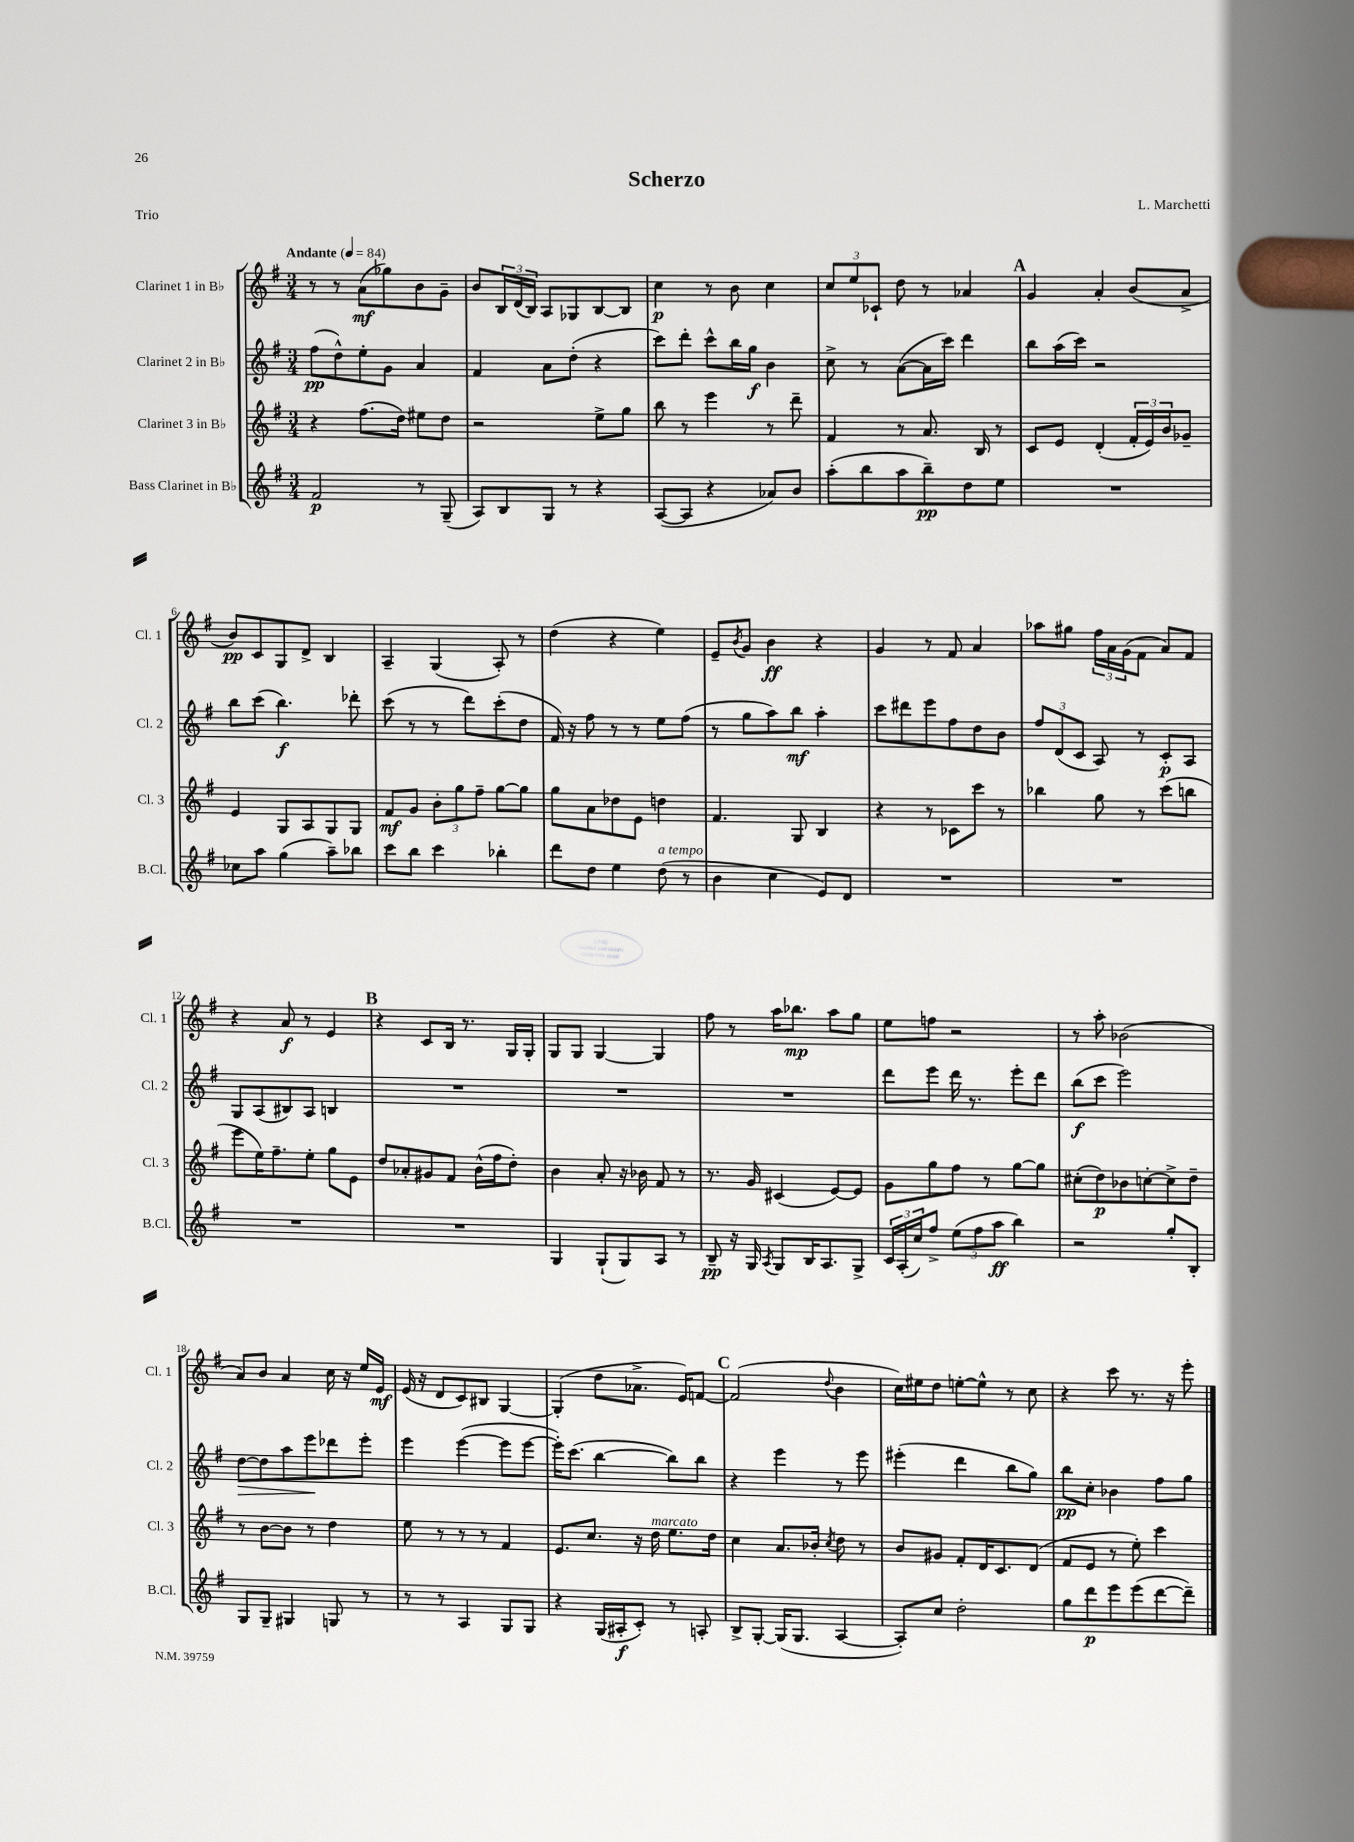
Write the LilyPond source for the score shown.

\header { title = "Scherzo" composer = "L. Marchetti" piece = "Trio" }
<<
\new StaffGroup <<
\new Staff = "s0" \with { instrumentName = "Clarinet 1 in Bb" shortInstrumentName = "Cl. 1" } {
    \clef treble \key g \major \numericTimeSignature \time 3/4 \tempo "Andante" 4 = 84
    r8 r8 a'8\mf( ges''8) b'8 g'8-- |
    b'8 \tuplet 3/2 { b16 d'16( b16) } a8 ges8 b8~ b8 |
    c''4\p r8 b'8 c''4 |
    \tuplet 3/2 { c''8 e''8 ces'8-! } d''8 r8 aes'4 |
    \mark \markup { \bold "A" } g'4 a'4-. b'8( a'8-> |
    b'8\pp) c'8 g8 d'8-> b4 |
    a4-- g4( a8-.) r8 |
    d''4( r4 e''4) |
    e'8-- \acciaccatura { b'8 } g'8 b'4\ff r4 |
    g'4 r8 fis'8 a'4 |
    aes''8 gis''8 \tuplet 3/2 { fis''16 a'16 g'16( } fis'8 a'8) fis'8 |
    r4 a'8\f r8 e'4 |
    \mark \markup { \bold "B" } r4 c'8 b16 r8. g16 g16-. |
    g8 g8 g4~ g4 |
    fis''8 r8 a''16 bes''8.\mp a''8 g''8 |
    e''8 f''8 r2 |
    r8 a''8-. bes'2( |
    a'8) b'8 a'4 c''16 r16 e''16 e'16\mf |
    e'16( r16 d'8 c'8) bis8 g4~ |
    g4-.( d''8 aes'8.-> e'16) f'8~ |
    \mark \markup { \bold "C" } f'2( \appoggiatura { d''8 } b'4 |
    c''16) eis''16 d''8 e''8~-. e''8-^ r8 c''8 |
    r4 c'''8 r8. r16 e'''8-. \bar "|." |
}
\new Staff = "s1" \with { instrumentName = "Clarinet 2 in Bb" shortInstrumentName = "Cl. 2" } {
    \clef treble \key g \major \numericTimeSignature \time 3/4
    fis''8\pp( d''8-^) e''8-. g'8 a'4 |
    fis'4 a'8 d''8-.( r4 |
    c'''8) d'''8-. c'''8-^ b''16 g''16\f b'4 |
    c''8-> r8 a'8~( a'16 c'''16) d'''4 |
    \mark \markup { \bold "A" } b''8 a''16( c'''16) r2 |
    b''8 c'''8( b''4.\f) des'''8-. |
    c'''8( r8 r8 d'''8) c'''8-.( d''8 |
    fis'16) r16 fis''8 r8 r8 e''8 fis''8( |
    r8 g''8 a''8) b''8\mf a''4-. |
    c'''8 dis'''8 e'''8 fis''8 d''8 b'8 |
    \tuplet 3/2 { fis''8 d'8( c'8 } a8) r8 c'8-.\p a8 |
    g8 a8( bis8) a8 b4 |
    \mark \markup { \bold "B" } R2. |
    R2. |
    R2. |
    d'''8 e'''8 d'''16 r8. e'''8-. d'''8 |
    b''8\f( c'''8 e'''2) |
    d''8~\> d''8 a''8 e'''8\! des'''8 e'''8-. |
    e'''4 e'''4~( e'''8 e'''8~ |
    e'''16-.) c'''8.( b''4~ b''8) b''8 |
    \mark \markup { \bold "C" } r4 e'''4 r8 e'''8 |
    eis'''4-.( d'''4 b''8 g''8) |
    b''8\pp c''8-. bes'4 fis''8 g''8 \bar "|." |
}
\new Staff = "s2" \with { instrumentName = "Clarinet 3 in Bb" shortInstrumentName = "Cl. 3" } {
    \clef treble \key g \major \numericTimeSignature \time 3/4
    r4 fis''8.( d''16) eis''8 d''8 |
    r2 e''8-> g''8 |
    b''8 r8 e'''4 r8 d'''8-- |
    fis'4 r8 a'8. b16 r8 |
    \mark \markup { \bold "A" } c'8 e'8 d'4-.( \tuplet 3/2 { fis'16-. e'16) b'16 } ges'8-- |
    e'4 g8 a8 g8 g8 |
    fis'8\mf g'8 \tuplet 3/2 { b'8-. g''8 fis''8-- } g''8~ g''8 |
    g''8 a'8 des''8 e'8 d''4 |
    fis'4. g8 b4 |
    r4 r8 ces'8 c'''8 r8 |
    bes''4 g''8 r8 c'''8( b''8 |
    e'''8 e''16) fis''8.-- e''8-. g''8 e'8 |
    \mark \markup { \bold "B" } d''8 aes'8-. gis'8 fis'8 b'16-^( fis''16 d''8-.) |
    b'4 a'8-. r16 bes'16 fis'8 r8 |
    r8. g'16 cis'4( e'8~) e'8 |
    g'8 g''8 fis''8 r8 g''8~ g''8 |
    cis''8-.( d''8\p) bes'8 c''8~-. c''8-> d''8-- |
    r8 b'8~ b'8 r8 d''4 |
    e''8 r8 r8 r8 fis'4 |
    e'8. c''8. r16 d''16^\markup { \italic "marcato" } e''8. d''16 |
    \mark \markup { \bold "C" } c''4 a'8. bes'16-. \acciaccatura { c''8 } d''8 r8 |
    b'8 gis'8 fis'8-. d'16 c'8. d'8( |
    fis'8 e'8 r8 e''8-.) c'''4 \bar "|." |
}
\new Staff = "s3" \with { instrumentName = "Bass Clarinet in Bb" shortInstrumentName = "B.Cl." } {
    \clef treble \key g \major \numericTimeSignature \time 3/4
    fis'2\p r8 g8--( |
    a8) b8 g8 r8 r4 |
    a8~( a8 r4 aes'8) b'8 |
    a''8-.( b''8 a''8 b''8--\pp) d''8 e''8 |
    \mark \markup { \bold "A" } R2. |
    ces''8 a''8 g''4( a''8--) bes''8 |
    c'''8 b''8 c'''4 bes''4-. |
    d'''8 d''8 e''4 d''8^\markup { \italic "a tempo" }( r8 |
    b'4 c''4 e'8) d'8 |
    R2. |
    R2. |
    R2. |
    \mark \markup { \bold "B" } R2. |
    g4 g8-!( g8) a8 r8 |
    b8--\pp r16 g16 \acciaccatura { a8 } g8 b16 a8. g8-> |
    \tuplet 3/2 { c'16 a16-.( c''16) } fis''8-> \tuplet 3/2 { e''8( fis''8 a''8\ff } b''4) |
    r2 g''8-. b8-. |
    g8 g8-- gis4 g8 r8 |
    r8 r8 a4 g8 g8 |
    r4 g16( ais16-.\f c'8-.) r8 a8-. |
    \mark \markup { \bold "C" } b8-> g8~-. g16( g8. a4~ |
    a8-.) c''8 d''2-. |
    g''8 d'''8\p e'''8 e'''8( d'''8~ d'''8--) \bar "|." |
}
>>
>>
